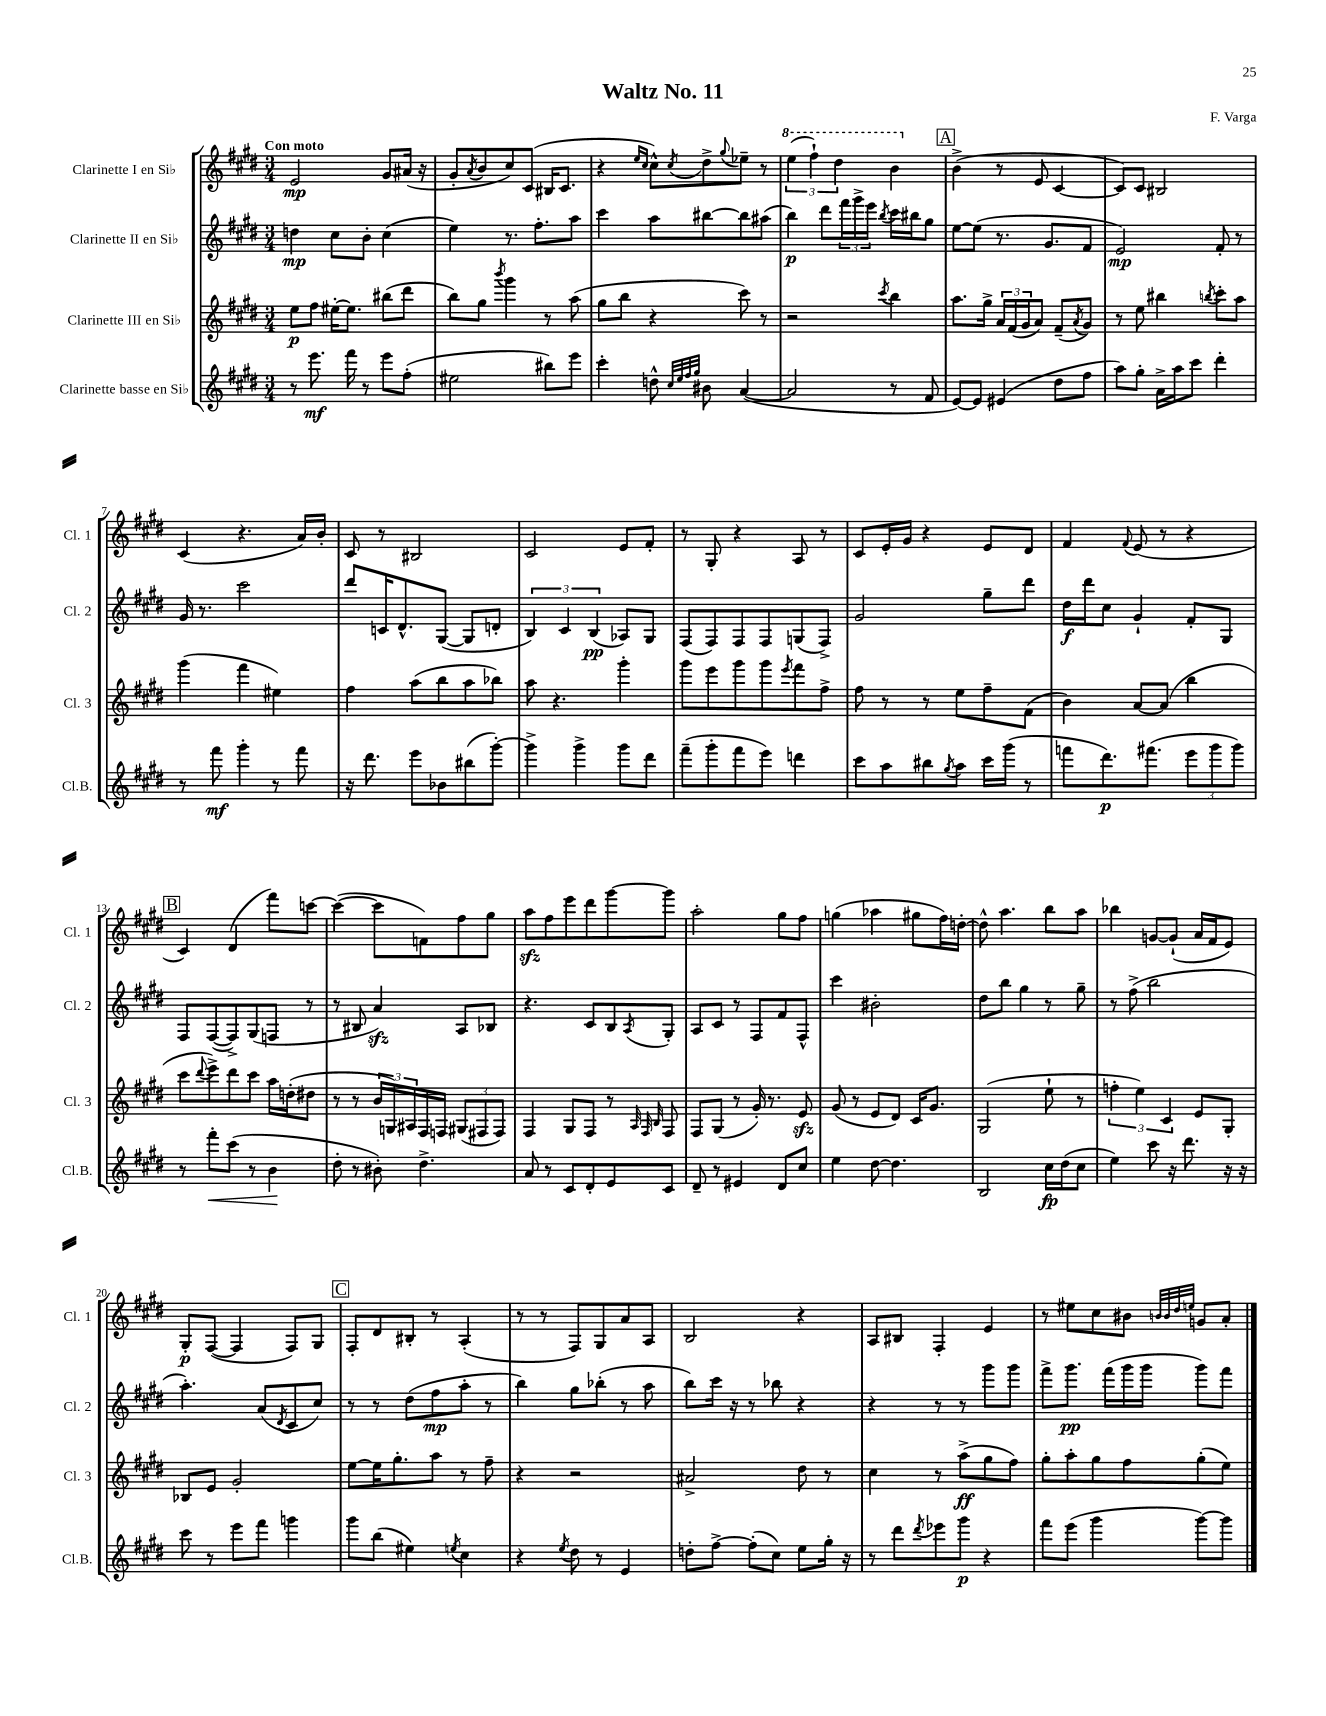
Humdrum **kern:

**kern	**kern	**kern	**kern
*staff4	*staff3	*staff2	*staff1
*clefG2	*clefG2	*clefG2	*clefG2
*k[f#c#g#d#]	*k[f#c#g#d#]	*k[f#c#g#d#]	*k[f#c#g#d#]
*M3/4	*M3/4	*M3/4	*M3/4
8r	8ee	4dd	2e
8.eee	8ff#	.	.
.	[16ee#'	8cc#	.
16fff#	8.ee#]	.	.
8r	.	8b'	.
8eee	(8bb#	(4cc#	8g#
(8ff#'	8ddd#	.	(16a#
.	.	.	16r
=	=	=	=
2ee#	8bb)	4ee)	8g#'
.	.	.	8qa
.	8gg#	.	8b
.	8qbbb	.	.
.	4ggg#	8.r	8cc#)
.	.	.	(8c#
.	.	8.ff#'	.
8bb#)	8r	.	16B#
.	.	.	8.c#
8eee	(8aa	8aa	.
=	=	=	=
4ccc#'	8gg#	4ccc#	4r
.	8bb	.	.
.	.	.	16qqee
.	.	.	16qqcc#
8dd^^	4r	8aa	8cc#^^)
32qqcc#	.	.	.
32qqee	.	.	.
32qqff#	.	.	.
32qqgg#	.	.	8qcc#
8b#	.	[8bb#	8dd#^
.	.	.	8qqgg#
([4a	8ccc#)	8bb#]	8ee-~
.	8r	(8aa#	8r
=	=	=	=
2a]	2r	4bb)	(6eee
.	.	.	6fff#`)
.	.	8ddd#	.
.	.	.	6ddd#
.	.	24fff#	.
.	.	24ggg#^	.
.	.	24eee	.
.	8qccc#	8qbb	.
8r	4bb	16ccc#	4bb
.	.	16bb#	.
8f#	.	8gg#	.
=	=	=	=
[8e)	8.aa	[8ee	(4b^
8e]	.	(8ee]	.
.	16gg#^	.	.
(4e#	24a	8.r	8r
.	(24f#	.	.
.	24g#	.	.
.	8a)	.	8e
.	.	8.g#	.
8dd#	(8f#~	.	[4c#
.	8qa	.	.
8ff#	8g#)	8f#	.
=	=	=	=
8aa)	8r	2e)	8c#])
8gg#'	8ee	.	8c#
16a^	4bb#	.	2B#
16aa	.	.	.
8ccc#	.	.	.
.	8qbb	.	.
4ddd#'	8ccc#'	8f#'	.
.	8aa	8r	.
=	=	=	=
8r	(4ggg#	16g#	(4c#
.	.	8.r	.
8fff#	.	.	.
4ggg#'	4fff#	2ccc#	4.r
8r	4ee#)	.	.
8fff#	.	.	16a)
.	.	.	16b'
=	=	=	=
16r	4ff#	8ddd#	8c#
8.ddd#	.	.	.
.	.	16c	8r
.	.	8.d#^^	.
8eee	(8aa	.	2B#
8b-	8bb	([8G#	.
(8bb#	8aa	8G#]	.
[8ggg#')	8bb-)	8d'	.
=	=	=	=
4ggg#^]	8aa	6B)	2c#
.	4.r	.	.
.	.	6c#	.
4ggg#^	.	.	.
.	.	(6B	.
8ggg#	4ggg#'	8A-)	8e
8ddd#	.	8G#	8f#'
=	=	=	=
(8fff#~	8ggg#	(8F#	8r
8ggg#'	8eee	8F#)	8G#'
8fff#	8ggg#	8F#	4r
8eee)	8ggg#	8F#	.
.	8qeee	.	.
4ddd	8fff#	(8G	8A
.	8ff#^	8F#^)	8r
=	=	=	=
8ccc#	8ff#	2g#	8c#
8aa	8r	.	16e'
.	.	.	16g#
8bb#	8r	.	4r
8qgg#	.	.	.
8aa	8ee	.	.
16ccc#	8ff#~	8gg#~	8e
(16ggg#	.	.	.
8r	(8f#	8ddd#	8d#
=	=	=	=
8fff	4b)	16dd#	4f#
.	.	16ddd#	.
8.ddd#)	.	8cc#	.
.	.	.	8qqf#
.	[8a	4g#`	(8e
(8.fff#	.	.	.
.	(8a]	.	8r
12eee	4bb	8f#'	4r
12ggg#	.	.	.
.	.	8G#	.
12ggg#)	.	.	.
=	=	=	=
8r	8ccc#	8F#	4c#)
.	8qqddd#	.	.
8fff#'	8eee^)	([8F#	.
(8ccc#	8ddd#	8F#^])	(4d#
8r	8ccc#	(8G#	.
4b	16aa	8F	8fff#)
.	(16dd'	.	.
.	8dd#	8r	[8ccc
=	=	=	=
8dd#'	8r	8r	(4ccc_
8r	8r	8B#	.
8b#')	24b	4a)	8ccc]
.	24G)	.	.
.	24A#	.	.
4.dd#^	16F#	.	8f)
.	16F	.	.
.	(12G#	8A	8ff#
.	12F#	.	.
.	.	8B-	8gg#
.	12F#)	.	.
=	=	=	=
8a	4F#	4.r	8aa
8r	.	.	8ff#
8c#	8G#	.	8eee
8d#'	8F#	8c#	8ddd#
8e	8r	8B	[8ggg#
.	32qqA	.	.
.	32qqF#	.	.
.	32qqB	8qA	.
8c#	8F#	8G#'	8ggg#]
=	=	=	=
8d#~	8F#	8A	2aa'
8r	(8G#	8c#	.
4e#	8r	8r	.
.	16g#')	8F#	.
.	8.r	.	.
8d#	.	8f#	8gg#
8cc#	8e	8F#^^	8ff#
=	=	=	=
4ee	(8g#	4ccc#	(4gg
.	8r	.	.
[8dd#	8e	2b#'	4aa-
4.dd#]	8d#)	.	.
.	16c#	.	8gg#
.	8.g#	.	.
.	.	.	16ff#)
.	.	.	[16dd'
=	=	=	=
2B	(2G#	8dd#	8dd^^]
.	.	8bb	4.aa
.	.	4gg#	.
16cc#	8ee`	8r	8bb
(16dd#	.	.	.
8cc#	8r	8gg#~	8aa
=	=	=	=
4ee)	6ff'	8r	4bb-
.	.	(8ff#^	.
.	6ee)	.	.
8ccc#	.	2bb	[8g
.	6c#	.	.
16r	.	.	(8g`]
8.ddd#	.	.	.
.	8e	.	16a
.	.	.	16f#
16r	8G#'	.	8e)
16r	.	.	.
=	=	=	=
8ccc#	8B-	4.aa')	8G#'
8r	8e	.	([8F#
8eee	2g#'	.	4F#]
8fff#	.	(8a	.
.	.	8qd#	.
4ggg	.	8c#	8F#)
.	.	8cc#)	8G#
=	=	=	=
8ggg#	[8ee	8r	8F#'
(8bb	16ee]	8r	8d#
.	8.gg#'	.	.
4ee#)	.	(8dd#	8B#'
.	8aa	8ff#	8r
8qee	.	.	.
4cc#	8r	8aa'	(4A'
.	8ff#~	8r	.
=	=	=	=
4r	4r	4bb)	8r
.	.	.	8r
8qee	.	.	.
8dd#	2r	8gg#	8F#)
8r	.	(8bb-'	8G#
4e	.	8r	8a
.	.	8aa	8A
=	=	=	=
8dd'	2a#^	8bb)	2B
[8ff#^	.	16ccc#	.
.	.	16r	.
(8ff#']	.	8r	.
8cc#)	.	8bb-	.
8ee	8dd#	4r	4r
16gg#'	8r	.	.
16r	.	.	.
=	=	=	=
8r	4cc#	4r	8A
8ddd#	.	.	8B#
8qddd#	.	.	.
8eee-	8r	8r	4F#'
8ggg#	(8aa^	8r	.
4r	8gg#	8ggg#	4e
.	8ff#)	8ggg#	.
=	=	=	=
8fff#	8gg#'	8fff#^	8r
(8eee	8aa'	8.ggg#	8ee#
4ggg#	8gg#	.	8cc#
.	.	(16fff#	.
.	8ff#	16ggg#	8b#
.	.	16ggg#	.
.	.	.	32qqb
.	.	.	32qqb
.	.	.	32qqdd#
.	.	.	32qqee
[8ggg#)	(8gg#'	8ggg#)	8g
8ggg#]	8ee)	8fff#	8a'
==	==	==	==
*-	*-	*-	*-
